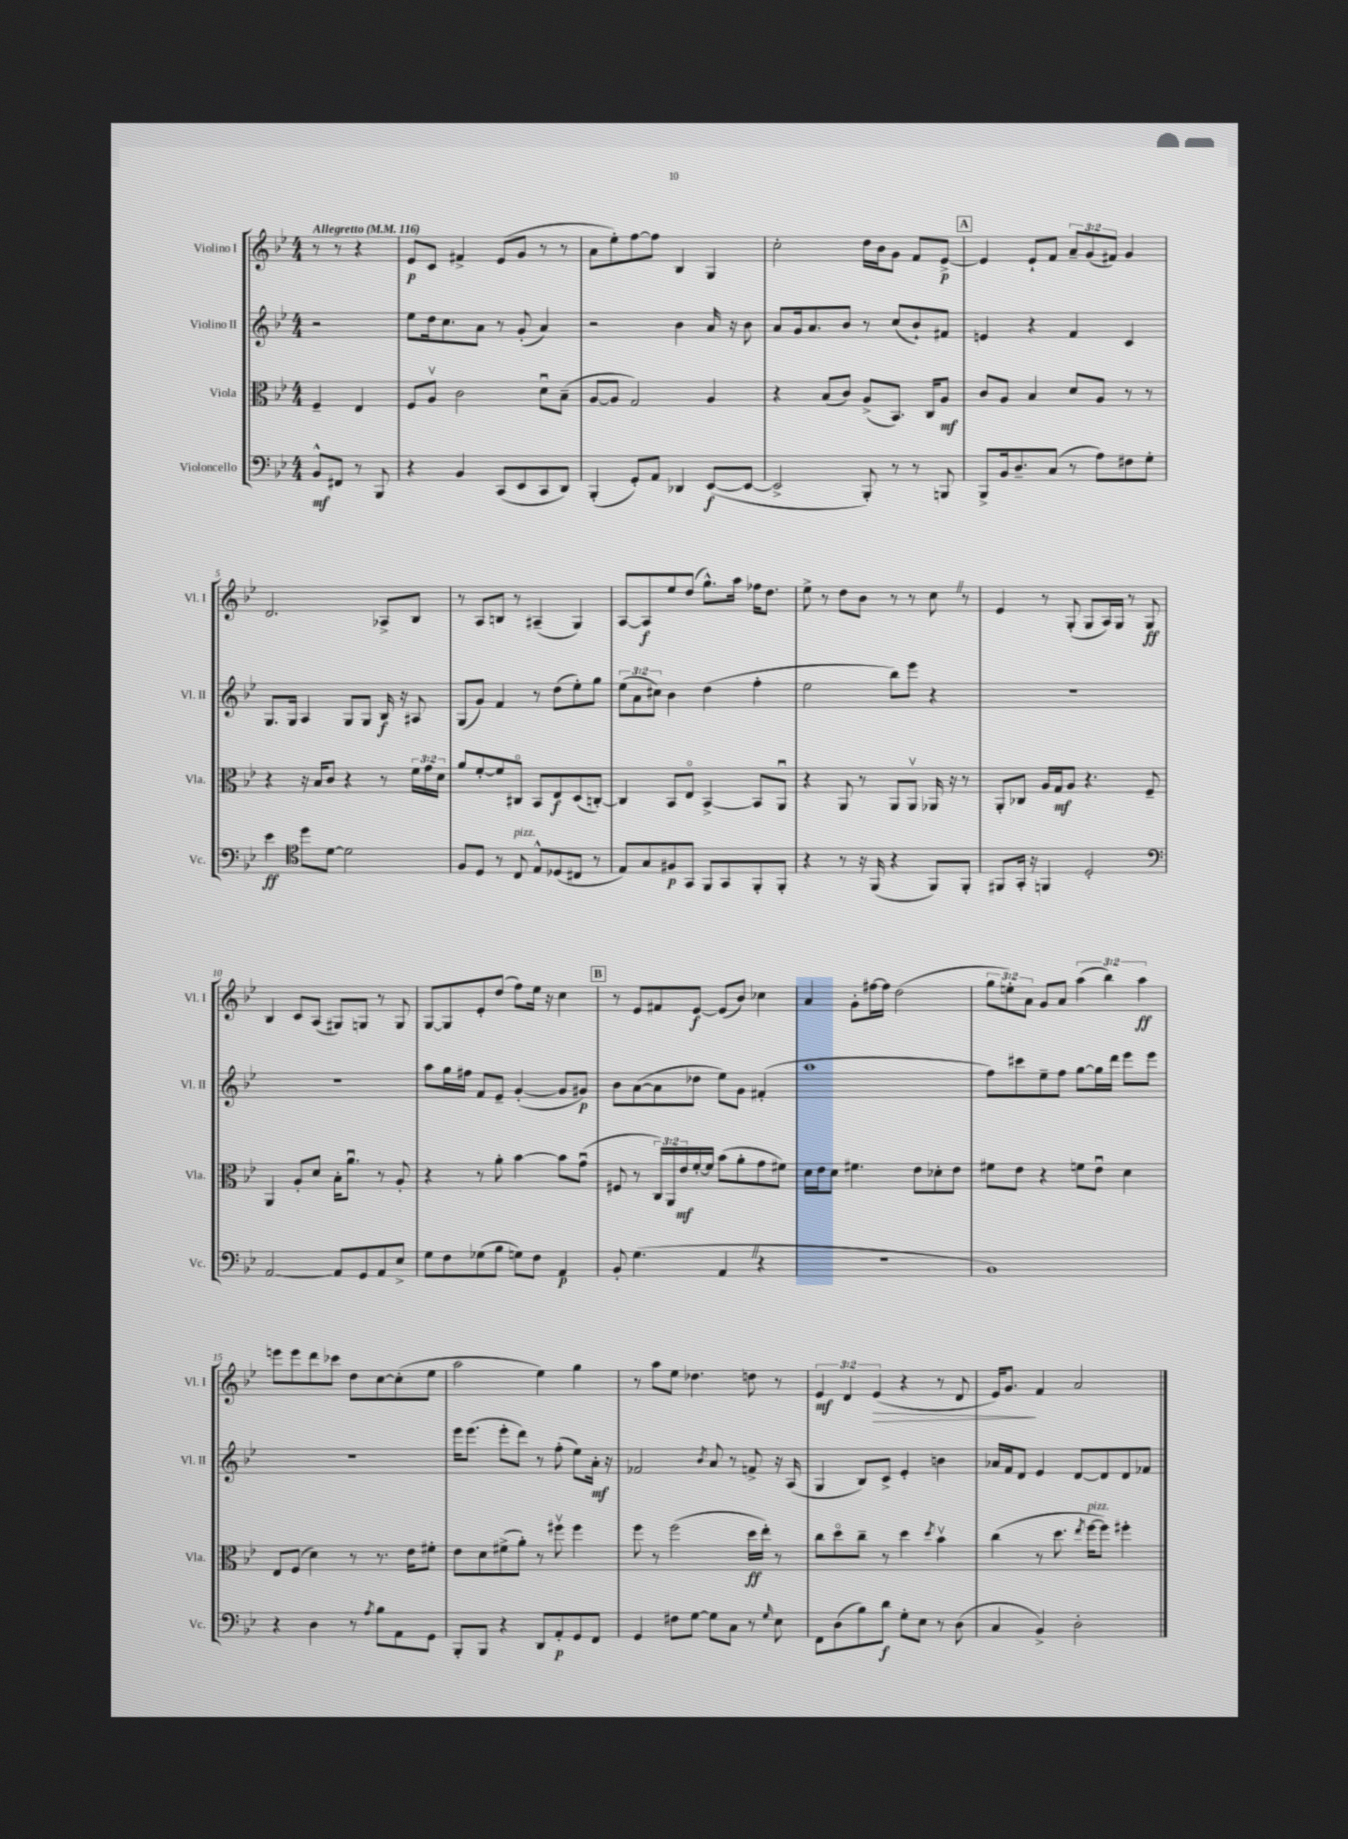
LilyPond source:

<<
\new StaffGroup <<
\new Staff = "s0" \with { instrumentName = "Violino I" shortInstrumentName = "Vl. I" } {
    \clef treble \key bes \major \numericTimeSignature \time 4/4 \override Staff.TupletNumber.text = #tuplet-number::calc-fraction-text \partial 2 \tempo "Allegretto" 4 = 116
    r8 r8 r4 |
    ees'8\p c'8 fis'4-> ees'8( g'8 r8 r8 |
    a'8 ees''8-.) f''8~ f''8 bes4 g4 |
    c''2-. d''16 bes'16 g'8 f'8 ees'8~->\p |
    \mark \markup { \box "A" } ees'4 ees'8-! f'8 \tuplet 3/2 { a'8-- g'8( fis'8) } g'4 |
    d'2. aes8-> bes8 |
    r8 a8 b8 r8 ais4--( g4) |
    a8~ a8\f ees''8 d''8( g''8.-^) a''16 fes''16 d''8. |
    ees''8-> r8 d''8 bes'8 r8 r8 c''8 \once \override BreathingSign.text = \markup { \musicglyph "scripts.caesura.straight" } \breathe r8 |
    ees'4 r8 g8-.( g8 a16) g16 r8 g8\ff |
    bes4 c'8 a8( gis8) g8 r8 g8 |
    g8~ g8 ees'8-. d''8( f''8) ees''16 r16 c''4 |
    \mark \markup { \box "B" } r8 ees'8 fis'8 ees'8~\f ees'8( bes'8) ces''4 |
    a'4 g'8-. fis''16~ fis''16 d''2( |
    \tuplet 3/2 { g''8 e''8-.) a'8 } g'8 a'8 \tuplet 3/2 { a''4( bes''4) a''4\ff } |
    e'''8 e'''8 d'''8 ces'''8 d''8 c''8~ c''8-.( ees''8 |
    a''2 ees''4) g''4 |
    r8 a''8 ees''8 des''4. d''8 r8 |
    \tuplet 3/2 { ees'4\mf d'4 ees'4\>( } r4 r8 d'8 |
    ees'16) g'8.\! f'4 a'2 \bar "|." |
}
\new Staff = "s1" \with { instrumentName = "Violino II" shortInstrumentName = "Vl. II" } {
    \clef treble \key bes \major \numericTimeSignature \time 4/4 \override Staff.TupletNumber.text = #tuplet-number::calc-fraction-text \partial 2
    r2 |
    ees''8 d''16 c''8. a'8 r8 g'8-.( a'4) |
    r2 bes'4 a'16 r16 bes'8 |
    a'8 g'16 a'8. bes'8 r8 c''8( bes'8-!) fis'8 |
    \mark \markup { \box "A" } e'4 r4 f'4 c'4 |
    g8. g16 a4 g8 g8 bes16\f r16 ais8 |
    g8( g'8) f'4 r8 d''8( ees''8-.) g''8 |
    \tuplet 3/2 { ees''8( a'8 cis''8) } bes'4 d''4( f''4-. |
    ees''2 bes''8) ees'''8 r4 |
    R1 |
    R1 |
    a''8 g''16 fis''16 f'8 ees'8-- g'4~-.( g'8 gis'8\p) |
    \mark \markup { \box "B" } bes'8 a'8~( a'8 des''8 ees''8) g'8 fis'4-.( |
    a''1 |
    f''8) cis'''8 ees''8-- f''8 g''8~ g''16 d'''16 ees'''8 ees'''8 |
    R1 |
    ees'''16 ees'''8.( ees'''8-. d'''8) r8 f''8-.( ees''8) a'16-.\mf r16 |
    fes'2 \acciaccatura { bes'8 } a'8 r8 f'8-> r16 a16( |
    g4 bes8) c'8-> ees'4-. b'4 |
    aes'16 f'16 d'8 ees'4 d'8~ d'8 d'8 fes'8 \bar "|." |
}
\new Staff = "s2" \with { instrumentName = "Viola" shortInstrumentName = "Vla." } {
    \clef alto \key bes \major \numericTimeSignature \time 4/4 \override Staff.TupletNumber.text = #tuplet-number::calc-fraction-text \partial 2
    f4-- ees4 |
    f8 a8\upbow c'2 d'8\downbow bes8--( |
    a8~ a8 g2) a4 |
    r4 bes8( c'8) a8->( bes,8.) c16 a8\mf |
    \mark \markup { \box "A" } c'8 a8 bes4 d'8 a8 r8 r8 |
    r4 r16 bes16 c'8 r4 r8 \tuplet 3/2 { f'16 g'16 d'16 } |
    a'8 f'8~-. f'8 cis8\flageolet bes,8 ees8\f d8( c8~-.) |
    c4 bes,8 ees8\flageolet bes,4~-> bes,8 a,8\downbow |
    r4 a,8 r8 a,8 a,8\upbow aes,16 r16 r8 |
    a,8-. ces8 a16 g16\mf a8 r4. f8-- |
    a,4 a8-. d'8 bes16-. a'8.\downbow r8 a8-. |
    r4 r8 a'8-. bes'4~ bes'8 g'8\downbow( |
    \mark \markup { \box "B" } fis8 r8 \tuplet 3/2 { c16) a,16 ees'16\mf } f'16~-. f'16 bes'8( a'8-. g'8 fis'8) |
    d'16 ees'16 d'8 fis'4. ees'8 des'8-. ees'8 |
    fis'8 ees'8 r4 f'8 ees'8\downbow d'4 |
    ees8 f8( d'4) r8 r8. ees'16 fis'8-. |
    ees'8 d'8 fis'8->( a'8-.) r8 fis''8\upbow fis''4 |
    f''8 r8 f''2( d''16\ff ees''16-.) r8 |
    c''8 d''8\flageolet c''8-- r8 d''4 \acciaccatura { d''8 } bes'4\upbow |
    c''4( r8 d''8. \acciaccatura { ees''8 } f''16~^\markup { \italic "pizz." } f''8) fis''4-. \bar "|." |
}
\new Staff = "s3" \with { instrumentName = "Violoncello" shortInstrumentName = "Vc." } {
    \clef bass \key bes \major \numericTimeSignature \time 4/4 \partial 2
    bes,8-^\mf fis,8 r8 bes,,8 |
    r4 bes,4 c,8( ees,8 c,8 d,8) |
    bes,,4-.( g,8-.) a,8 des,4 ees,8~\f( ees,8~ |
    ees,2-> bes,,8-.) r8 r8 b,,8 |
    \mark \markup { \box "A" } bes,,8-> bes,16 d8.-- c8( r8 a8) fis8 g8-. |
    ees'4\ff \clef tenor d''8 d'8~ d'2 |
    f8 d8 r8 c8^\markup { \italic "pizz." } ees8-^ des8( cis8 r8 |
    ees8) g8 fis8\p g,8 f,8 g,8 f,8-. f,8-. |
    r4 r8 r16 f,16( r4 f,8) f,8-. |
    fis,8 g,16-. r16 f,4 d2-. |
    \clef bass a,2~ a,8 g,8 a,8 ees8-> |
    g8 f8 ges8( bes8 g8) f8 a,4\p |
    \mark \markup { \box "B" } bes,8-. g4.( a,4 \once \override BreathingSign.text = \markup { \musicglyph "scripts.caesura.straight" } \breathe r4 |
    R1 |
    bes,1) |
    r4 d4 r8 \acciaccatura { a8 } bes8 a,8 g,8 |
    bes,,8-. bes,,8 r4 d,8 a,8-.\p g,8 f,8 |
    g,4 fis8 g8~ g8 c8 r8 \grace { g16 } ees8 |
    f,8 d8( bes8) d'8\f g8-. ees8 r8 d8( |
    c4 bes,4->) d2-. \bar "|." |
}
>>
>>
